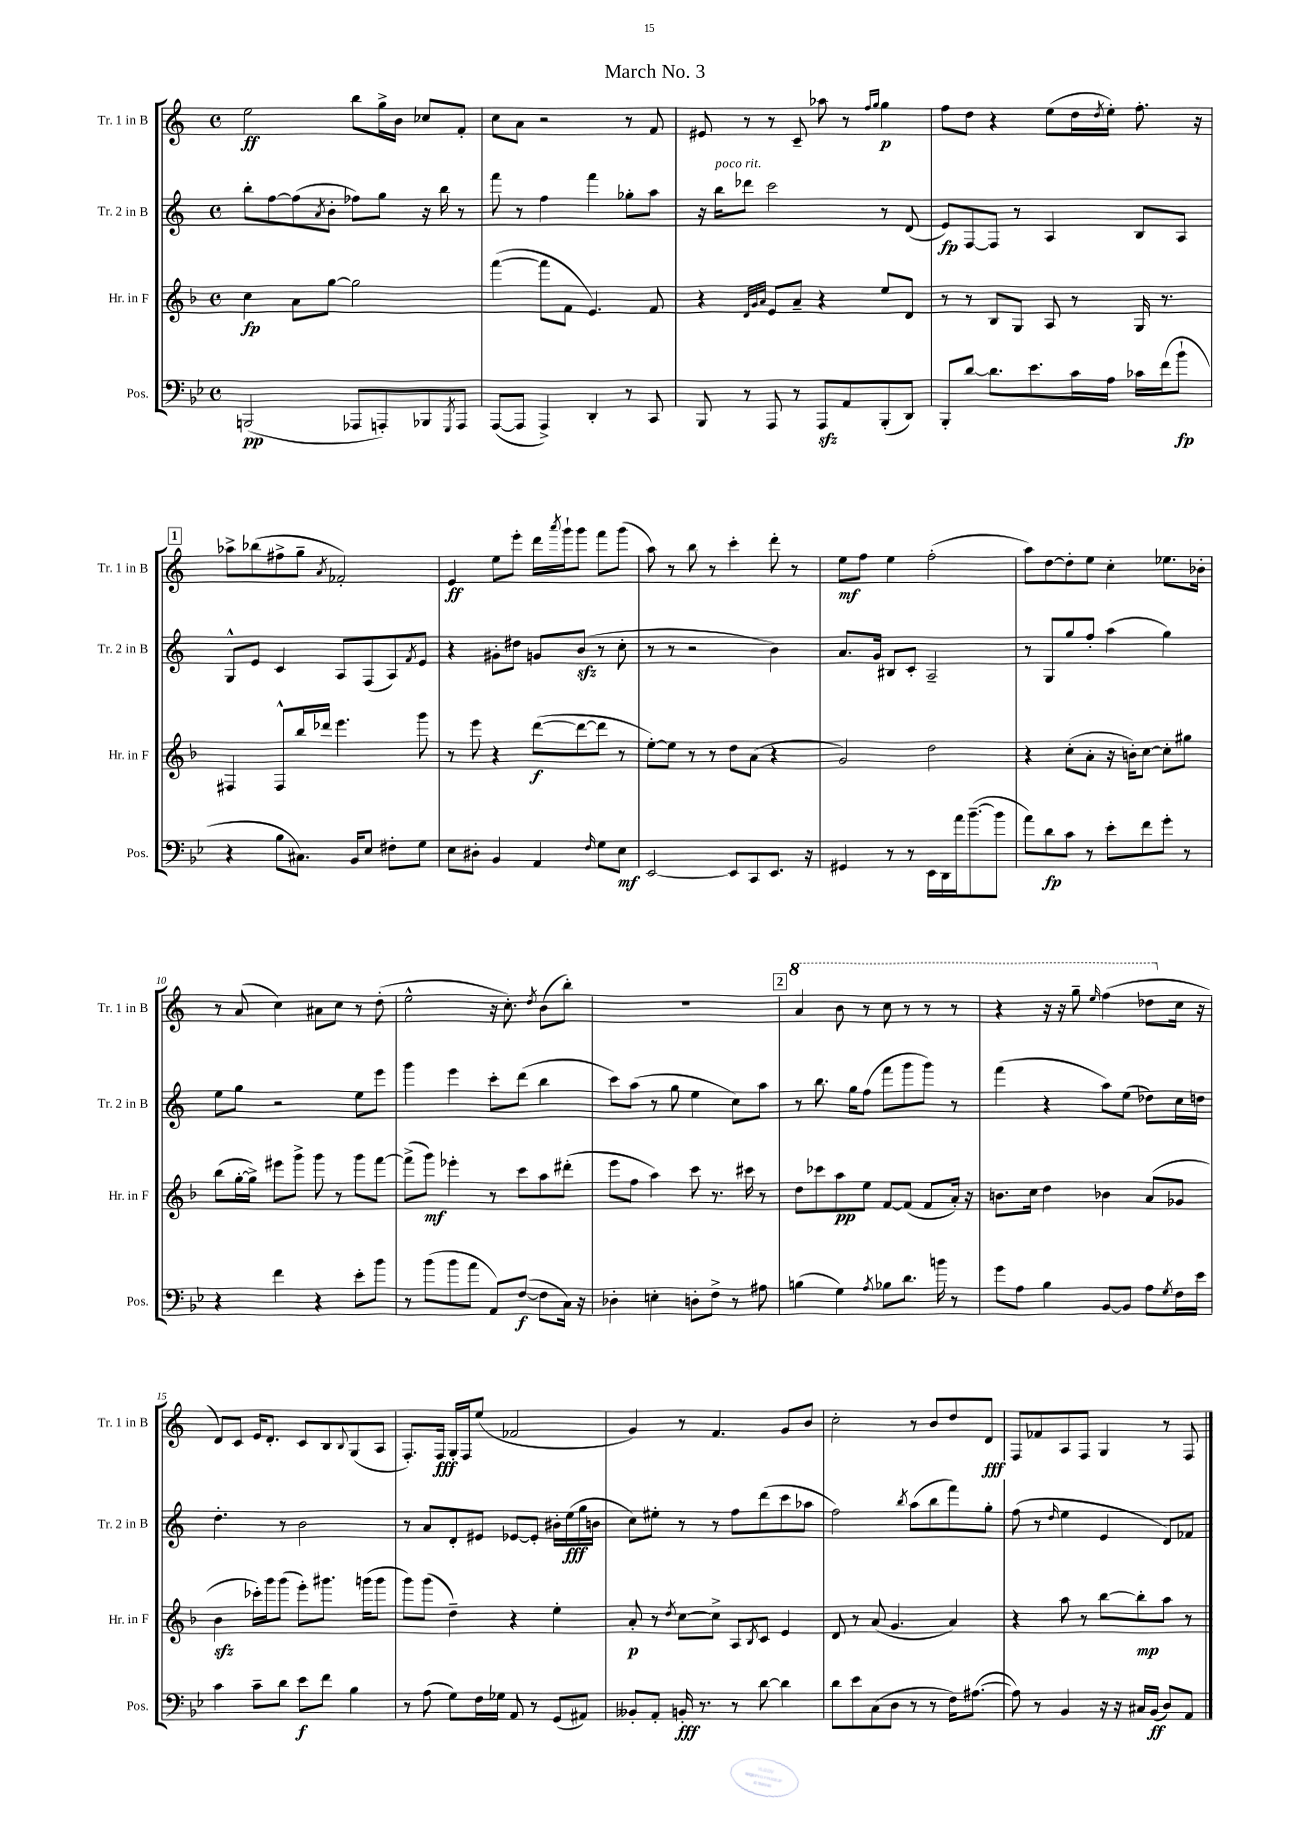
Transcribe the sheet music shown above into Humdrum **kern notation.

**kern	**dynam	**kern	**dynam	**kern	**dynam	**kern	**dynam
*part4	*part4	*part3	*part3	*part2	*part2	*part1	*part1
*staff4	*staff4	*staff3	*staff3	*staff2	*staff2	*staff1	*staff1
*I"Pos.	*	*I"Hr. in F	*	*I"Tr. 2 in B	*	*I"Tr. 1 in B	*
*I'Pos.	*	*I'Hr. in F	*	*I'Tr. 2 in B	*	*I'Tr. 1 in B	*
*clefF4	*	*clefG2	*	*clefG2	*	*clefG2	*
*k[b-e-]	*	*k[b-]	*	*k[]	*	*k[]	*
*M4/4	*	*M4/4	*	*M4/4	*	*M4/4	*
*met(c)	*	*met(c)	*	*met(c)	*	*met(c)	*
=1	=1	=1	=1	=1	=1	=1	=1
(2BBBn/	pp	4cc\	fp	8bb'\L	.	2ee\	ff
.	.	.	.	[8ff\	.	.	.
.	.	8a\L	.	(8ff\]	.	.	.
.	.	.	.	8qa/	.	.	.
.	.	[8gg\J	.	8b'\J	.	.	.
8AAA-X/L	.	2gg\]	.	8ff-X\L)	.	8bb\L	.
8AAAn'/)	.	.	.	8gg\J	.	16gg^\L	.
.	.	.	.	.	.	16b\JJ	.
8BBB-X/	.	.	.	16r	.	8cc-X/L	.
.	.	.	.	16bb\	.	.	.
8qGGG/	.	.	.	.	.	.	.
8AAA/J	.	.	.	8r	.	8f'/J	.
=2	=2	=2	=2	=2	=2	=2	=2
([8AAA/L	.	([4fff\	.	8fff\	.	8cc\L	.
8AAA/J]	.	.	.	8r	.	8a\J	.
4AAA^/)	.	8fff\L]	.	4ff\	.	2r	.
.	.	8f\J	.	.	.	.	.
4DD'/	.	4.e/)	.	4fff\	.	.	.
8r	.	.	.	8gg-X'\L	.	8r	.
8CC/	.	8f/	.	8aa\J	.	8f/	.
=3	=3	=3	=3	=3	=3	=3	=3
8BBB-/	.	4r	.	16r	.	8e#X/	.
!	!	!	!	!LO:TX:a:i:t=poco rit.	!	!	!
.	.	.	.	16bb\KL	.	.	.
8r	.	.	.	8ddd-X\J	.	8r	.
.	.	32qqd/LLL	.	.	.	.	.
.	.	32qqg/	.	.	.	.	.
.	.	32qqa/JJJ	.	.	.	.	.
8AAA/	.	8e/L	.	2ccc\	.	8r	.
8r	.	8a~/J	.	.	.	8c~/	.
8AAAzz/L	.	4r	.	.	.	8aa-X\	.
8AA/	.	.	.	.	.	8r	.
.	.	.	.	.	.	16qqff/LL	.
.	.	.	.	.	.	16qqgg/JJ	.
(8BBB-'/	.	8ee/L	.	8r	.	4gg\	p
8DD/J)	.	8d/J	.	(8d/	.	.	.
=4	=4	=4	=4	=4	=4	=4	=4
8BBB-'/L	.	8r	.	8e/L)	fp	8ff\L	.
[8d/J	.	8r	.	[8F/	.	8dd\J	.
8.d\L]	.	8B-/L	.	8F/J]	.	4r	.
.	.	8G/J	.	8r	.	.	.
8.e-\	.	.	.	.	.	.	.
.	.	8A/	.	4A/	.	(8ee\L	.
16c\L	.	8r	.	.	.	16dd\L	.
.	.	.	.	.	.	8qdd/	.
16A\JJ	.	.	.	.	.	16ee'\JJ)	.
16c-X\LL	.	16G/	.	8B/L	.	8.ff'\	.
(16f\J	.	8.r	.	.	.	.	.
8b-`\J	fp	.	.	8A/J	.	.	.
.	.	.	.	.	.	16r	.
!!LO:LB:g=z
!!LO:REH:place=s1:t=1
=5	=5	=5	=5	=5	=5	=5	=5
4r	.	4F#X/	.	8G^^/L	.	8aa-X^\L	.
.	.	.	.	8e/J	.	(8bb-X\	.
8B-\L	.	8F#^^/L	.	4c/	.	8ff#X^\	.
8.C#X\J)	.	16bb-/L	.	.	.	8gg~\J	.
.	.	16ddd-X/JJ	.	.	.	.	.
.	.	.	.	.	.	8qa/	.
.	.	4.eee\	.	8A/L	.	2f-X'/)	.
16BB-/KL	.	.	.	.	.	.	.
8E-/J	.	.	.	(8F/	.	.	.
8F#X'\L	.	.	.	8A/)	.	.	.
.	.	.	.	8qf/	.	.	.
8G\J	.	8ggg\	.	8e/J	.	.	.
=6	=6	=6	=6	=6	=6	=6	=6
8E-\L	.	8r	.	4r	.	4e/	ff
8D#X'\J	.	8eee\	.	.	.	.	.
4BB-/	.	4r	.	8g#X'\L	.	8ee\L	.
.	.	.	.	8dd#X\J	.	8eee'\J	.
4AA/	.	([8ddd\L	f	8gn/L	.	16ddd\LL	.
.	.	.	.	.	.	8qaaa/	.
.	.	.	.	.	.	16ggg`\J	.
.	.	8ddd\_	.	(8bzz/J	.	8ggg\J	.
16qqF/	.	.	.	.	.	.	.
8G\L	.	8ddd\J]	.	8r	.	8fff\L	.
8E-\J	mf	8r	.	8cc'\	.	(8ggg\J	.
=7	=7	=7	=7	=7	=7	=7	=7
[2EE-/	.	[8ee'\L)	.	8r	.	8aa\)	.
.	.	8ee\J]	.	8r	.	8r	.
.	.	8r	.	2r	.	8bb\	.
.	.	8r	.	.	.	8r	.
8EE-/L]	.	8dd\L	.	.	.	4ccc'\	.
8CC/	.	(8a\J	.	.	.	.	.
8.EE-/J	.	4r	.	4b\)	.	8ddd'\	.
.	.	.	.	.	.	8r	.
16r	.	.	.	.	.	.	.
=8	=8	=8	=8	=8	=8	=8	=8
4GG#X/	.	2g/)	.	8.a/L	.	8ee\L	mf
.	.	.	.	.	.	8ff\J	.
.	.	.	.	16g/Jk	.	.	.
8r	.	.	.	8B#X/L	.	4ee\	.
8r	.	.	.	8c'/J	.	.	.
16EE-\LL	.	2dd\	.	2A~/	.	(2ff'\	.
16DD\	.	.	.	.	.	.	.
16a\J	.	.	.	.	.	.	.
([8.b-~\	.	.	.	.	.	.	.
8b-\J]	.	.	.	.	.	.	.
=9	=9	=9	=9	=9	=9	=9	=9
8a\L)	.	4r	.	8r	.	8aa\L)	.
8d\	fp	.	.	8G/L	.	[8dd\	.
8c\J	.	(8cc'\L	.	8gg/	.	8dd'\]	.
8r	.	8a'\J	.	8ff'/J	.	8ee\J	.
8e-'\L	.	16r	.	(4aa\	.	4cc'\	.
.	.	16bn'\KL)	.	.	.	.	.
8f\	.	[8cc\J	.	.	.	.	.
8g'\J	.	8cc'\L]	.	4gg\)	.	8.ee-X\L	.
8r	.	8gg#X\J	.	.	.	.	.
.	.	.	.	.	.	16b-X'\Jk	.
!!LO:LB:g=z
=10	=10	=10	=10	=10	=10	=10	=10
4r	.	(8bb-\L	.	8ee\L	.	8r	.
.	.	[16gg'\L	.	8gg\J	.	(8a/	.
.	.	16gg^\JJ])	.	.	.	.	.
4f\	.	8eee#X\L	.	2r	.	4cc\)	.
.	.	8ggg^\J	.	.	.	.	.
4r	.	8ggg\	.	.	.	8a#X\L	.
.	.	8r	.	.	.	8cc\J	.
8e-'\L	.	8ggg\L	.	8ee\L	.	8r	.
8b-\J	.	[8fff\J	.	8eee\J	.	(8dd'\	.
=11	=11	=11	=11	=11	=11	=11	=11
8r	.	(8fff^\L]	.	4ggg\	.	2ee^^\	.
(8b-\L	.	8ggg\J)	mf	.	.	.	.
8b-\	.	4eee-X'\	.	4eee\	.	.	.
8a\J	.	.	.	.	.	.	.
8AA/L)	.	8r	.	8ccc'\L	.	16r	.
.	.	.	.	.	.	8.cc'\)	.
([8F/J	f	8ccc\L	.	(8ddd\J	.	.	.
.	.	.	.	.	.	8qdd/	.
8F\L]	.	8aa\	.	4bb\	.	(8b\L	.
16C\Jk)	.	(8ddd#X'\J	.	.	.	8bb'\J)	.
16r	.	.	.	.	.	.	.
=12	=12	=12	=12	=12	=12	=12	=12
4D-X'\	.	8eee\L	.	8ccc\L)	.	1r	.
.	.	8ff\J	.	(8aa\J	.	.	.
4En'\	.	4aa\)	.	8r	.	.	.
.	.	.	.	8gg\	.	.	.
8Dn'\L	.	8ccc\	.	4ee\	.	.	.
8F^\J	.	8.r	.	.	.	.	.
8r	.	.	.	8cc\L)	.	.	.
.	.	16ccc#X\	.	.	.	.	.
8A#X\	.	8r	.	8aa\J	.	.	.
!!LO:REH:place=s1:t=2
=13	=13	=13	=13	=13	=13	=13	=13
*	*	*	*	*	*	*8va	*
(4Bn\	.	8dd\L	.	8r	.	4aa/	.
.	.	8ccc-X\	.	8.bb\	.	.	.
4G\)	.	8aa\	pp	.	.	8bb\	.
.	.	.	.	16gg\KL	.	.	.
.	.	8ee\J	.	(8ff\J	.	8r	.
8qA/	.	.	.	.	.	.	.
8B-X\L	.	[8f/L	.	8fff\L	.	8ccc\	.
8.d\J	.	(8f/J]	.	8ggg\	.	8r	.
.	.	8f/L	.	8ggg\J)	.	8r	.
16bn\	.	.	.	.	.	.	.
8r	.	16a'/Jk)	.	8r	.	8r	.
.	.	16r	.	.	.	.	.
=14	=14	=14	=14	=14	=14	=14	=14
8g\L	.	8.bn\L	.	(4fff\	.	4r	.
8A\J	.	.	.	.	.	.	.
.	.	16cc\Jk	.	.	.	.	.
4B-\	.	4dd\	.	4r	.	16r	.
.	.	.	.	.	.	16r	.
.	.	.	.	.	.	8ggg~\	.
.	.	.	.	.	.	16qqeee/	.
[8BB-/L	.	4b-X\	.	8aa\L)	.	(4fff\	.
8BB-/J]	.	.	.	(8ee\J	.	.	.
8A\L	.	(8a/L	.	8dd-X\L)	.	8ddd-X\L	.
8qG/	.	.	.	.	.	.	.
*	*	*	*	*	*	*X8va	*
16F\L	.	8g-X/J	.	16cc\L	.	16cc\Jk	.
16e-\JJ	.	.	.	16ddn\JJ	.	16r	.
!!LO:LB:g=z
=15	=15	=15	=15	=15	=15	=15	=15
4c\	.	4b-zz\	.	4.dd'\	.	8d/L)	.
.	.	.	.	.	.	8c/J	.
8c~\L	.	16ccc-X'\LL)	.	.	.	16e/KL	.
.	.	16ggg\J	.	.	.	8.d'/J	.
8d\J	.	(8ggg\J	.	8r	.	.	.
8e-\L	f	8eee'\L)	.	2b\	.	8c/L	.
8f\J	.	8.ggg#X\J	.	.	.	8B/	.
.	.	.	.	.	.	8qqB/	.
4B-\	.	.	.	.	.	(8G/	.
.	.	(16gggn\KL	.	.	.	.	.
.	.	8ggg\J	.	.	.	8A/J	.
=16	=16	=16	=16	=16	=16	=16	=16
8r	.	8ggg\L)	.	8r	.	8.F'/L)	.
(8A\	.	(8ggg\J	.	8a/L	.	.	.
.	.	.	.	.	.	16F/Jk	fff
8G\L)	.	4dd~\)	.	8d'/	.	16G'/LL	.
.	.	.	.	.	.	16F/J	.
16F\L	.	.	.	8e#X/J	.	(8ee/J	.
16G-X\JJ	.	.	.	.	.	.	.
8AA/	.	4r	.	[8e-X/L	.	2f-X/	.
8r	.	.	.	8e-'/J]	.	.	.
(8GG/L	.	4ee'\	.	16b#X'\LL	.	.	.
.	.	.	.	(16ee\	fff	.	.
8AA#X/J)	.	.	.	16gg\	.	.	.
.	.	.	.	16bn\JJ	.	.	.
=17	=17	=17	=17	=17	=17	=17	=17
8BB--X'/L	.	8a'/	p	8cc\L)	.	4g/)	.
8AA'/J	.	8r	.	8ee#X'\J	.	.	.
.	.	8qdd/	.	.	.	.	.
16BBn'/	fff	[8cc\L	.	8r	.	8r	.
8.r	.	.	.	.	.	.	.
.	.	8cc^\J]	.	8r	.	4.f/	.
8r	.	8A/L	.	8ff\L	.	.	.
.	.	8qB-/	.	.	.	.	.
[8d\	.	8c/J	.	(8ddd\	.	.	.
4d\]	.	4e/	.	8ccc\	.	8g/L	.
.	.	.	.	8aa-X\J	.	8b/J	.
=18	=18	=18	=18	=18	=18	=18	=18
8d\L	.	8d/	.	2ff\)	.	2cc'\	.
8e-\	.	8r	.	.	.	.	.
(8C\	.	(8a/	.	.	.	.	.
8D\J	.	4.g/	.	.	.	.	.
.	.	.	.	8qbb/	.	.	.
8r	.	.	.	(8aa\L	.	8r	.
8r	.	.	.	8bb\	.	8b/L	.
16F\KL)	.	4a/)	.	8fff\)	.	8dd/	.
([8.A#X\J	.	.	.	.	.	.	.
.	.	.	.	8gg'\J	.	8d/J	fff
=19	=19	=19	=19	=19	=19	=19	=19
8A#\])	.	4r	.	(8ff\	.	8F/L	.
8r	.	.	.	8r	.	8f-X/	.
.	.	.	.	16qqdd/	.	.	.
4BB-/	.	8aa\	.	4ee\	.	8A/	.
.	.	8r	.	.	.	8F/J	.
16r	.	[8bb-\L	.	4e/	.	4G/	.
16r	.	.	.	.	.	.	.
16C#X/LL	.	8bb-'\]	mp	.	.	.	.
(16BB-/JJ	ff	.	.	.	.	.	.
8D/L)	.	8aa\J	.	8d/L)	.	8r	.
8AA/J	.	8r	.	8f-X/J	.	8F/	.
==	==	==	==	==	==	==	==
*-	*-	*-	*-	*-	*-	*-	*-
